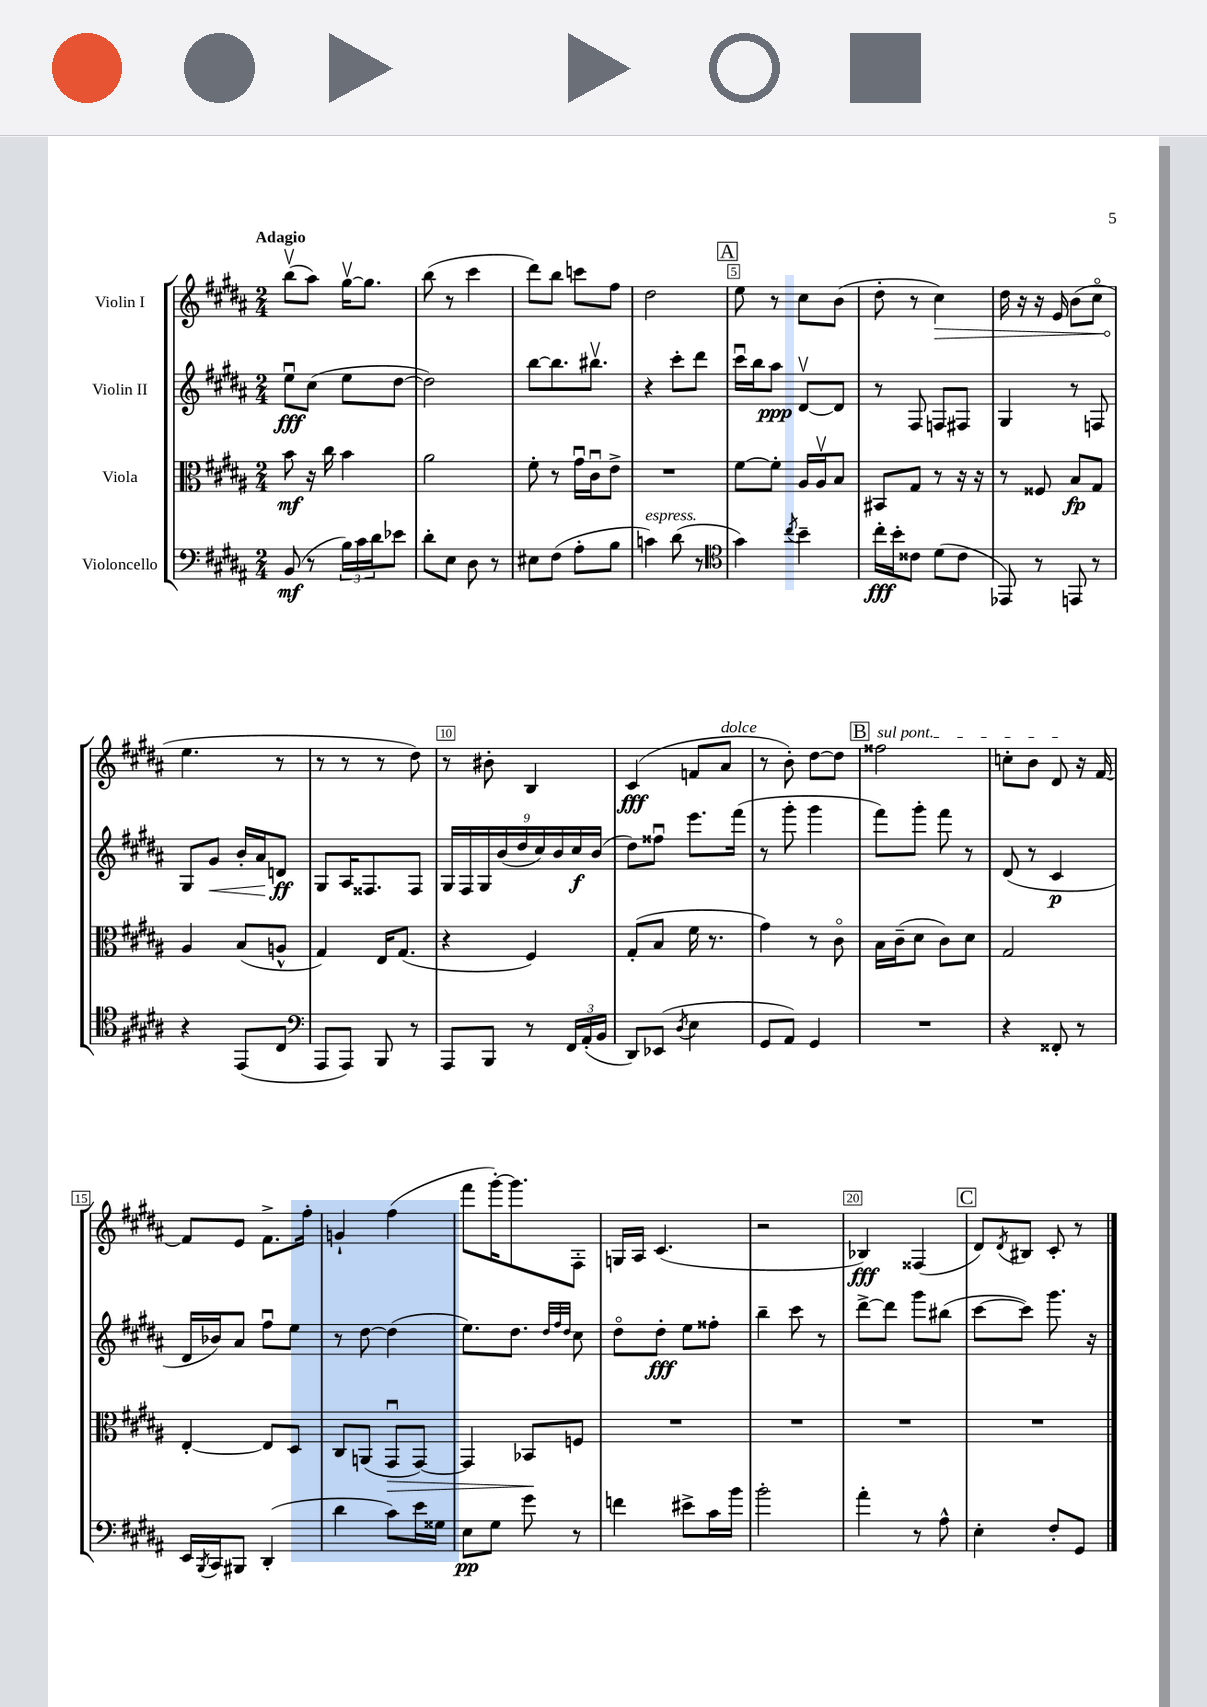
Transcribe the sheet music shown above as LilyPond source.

<<
\new StaffGroup <<
\new Staff = "s0" \with { instrumentName = "Violin I" } {
    \clef treble \key b \major \numericTimeSignature \time 2/4 \tempo "Adagio"
    b''8\upbow( ais''8) gis''16~\upbow gis''8. |
    b''8( r8 cis'''4 |
    dis'''8) b''8 c'''8 fis''8 |
    dis''2 |
    \mark \markup { \box "A" } e''8 r8 cis''8 b'8( |
    dis''8-. r8 \once \override Hairpin.circled-tip = ##t cis''4\>) |
    dis''16 r16 r16 e'16 b'8( cis''8\flageolet |
    e''4.\! r8 |
    r8 r8 r8 dis''8) |
    r8 bis'8-. b4 |
    cis'4\fff( f'8 ais'8^\markup { \italic "dolce" } |
    r8 b'8-.) dis''8~ dis''8 |
    \mark \markup { \box "B" } \once \override TextSpanner.bound-details.left.text = \markup { \italic "sul pont." } fisis''2\startTextSpan |
    c''8-. b'8 dis'8\stopTextSpan r16 fis'16~ |
    fis'8 e'8 fis'8.-> fis''16-. |
    g'4-! fis''4( |
    fis'''8 gis'''16~-.) gis'''8. fis8-. |
    g16 ais16 cis'4.( |
    r2 |
    bes4\fff) fisis4( |
    \mark \markup { \box "C" } dis'8) \acciaccatura { dis'8 } bis8 cis'8-. r8 \bar "|." |
}
\new Staff = "s1" \with { instrumentName = "Violin II" } {
    \clef treble \key b \major \numericTimeSignature \time 2/4
    e''8\downbow\fff cis''8( e''8 dis''8~ |
    dis''2) |
    b''8~ b''8. bis''8.\upbow |
    r4 cis'''8-. dis'''8 |
    \mark \markup { \box "A" } cis'''16\downbow b''16 ais''8\ppp dis'8~\upbow dis'8 |
    r8 fis8 f8 fis8 |
    gis4 r8 f8 |
    gis8 gis'8\< b'16-. ais'16 d'8\ff\! |
    gis8 ais16 fisis8. fisis8 |
    \tuplet 9/8 { gis16 fis16 gis16 b'16( dis''16 cis''16) b'16 cis''16\f b'16( } |
    dis''8) fisis''8\downbow e'''8. fis'''16( |
    r8 gis'''8-. gis'''4 |
    \mark \markup { \box "B" } fis'''8) gis'''8-. fis'''8 r8 |
    dis'8( r8 cis'4\p |
    dis'16 bes'16) ais'8 fis''8\downbow e''8 |
    r8 dis''8~ dis''4( |
    e''8.) dis''8. \grace { dis''32 fis''32 dis''32 } cis''8 |
    dis''8\flageolet dis''8-.\fff e''8 fisis''8-. |
    b''4-- cis'''8 r8 |
    dis'''8~-> dis'''8 gis'''8 bis''8( |
    \mark \markup { \box "C" } cis'''8~ cis'''8) gis'''8. r16 \bar "|." |
}
\new Staff = "s2" \with { instrumentName = "Viola" } {
    \clef alto \key b \major \numericTimeSignature \time 2/4
    b'8\mf r16 cis''16 b'4 |
    ais'2 |
    fis'8-. r8 gis'16\downbow cis'16\downbow e'8-> |
    R2 |
    \mark \markup { \box "A" } fis'8~ fis'8-. ais16 ais16\upbow b8 |
    bis,8 gis8 r8 r16 r16 |
    r8 fisis8 b8\fp gis8 |
    ais4 b8( a8-^ |
    gis4) e16 gis8.( |
    r4 fis4) |
    gis8-.( b8 fis'16 r8. |
    gis'4) r8 cis'8\flageolet |
    \mark \markup { \box "B" } b16 cis'16--( dis'8 cis'8) dis'8 |
    gis2 |
    e4~-. e8 dis8 |
    cis8 a,8( gis,8\downbow\> gis,8~) |
    gis,4 bes,8\! f8 |
    R2 |
    R2 |
    R2 |
    \mark \markup { \box "C" } R2 \bar "|." |
}
\new Staff = "s3" \with { instrumentName = "Violoncello" } {
    \clef bass \key b \major \numericTimeSignature \time 2/4
    b,8\mf( r8 \tuplet 3/2 { b16) cis'16 dis'16 } ees'8 |
    dis'8-. e8 dis8 r8 |
    eis8 fis8( ais8-. b8 |
    c'4^\markup { \italic "espress." }) dis'8( r8 |
    \mark \markup { \box "A" } \clef tenor gis'4) \acciaccatura { cis''8 } b'4-- |
    cis''16-.\fff b'16-. cisis'8 dis'8( cisis'8 |
    ees,8) r8 e,8 r8 |
    r4 e,8( cis8 |
    \clef bass ais,,8 ais,,8) b,,8 r8 |
    ais,,8 b,,8 r8 \tuplet 3/2 { fis,16 ais,16-.( b,16 } |
    dis,8) ees,8( \acciaccatura { dis8 } e4 |
    gis,8 ais,8) gis,4 |
    \mark \markup { \box "B" } R2 |
    r4 fisis,8-. r8 |
    e,16 \acciaccatura { b,,8 } cis,16 bis,,8 dis,4-.( |
    dis'4 cis'8) e'16 gisis16 |
    e8\pp gis8 gis'8 r8 |
    f'4 eis'8-> cis'16 b'16 |
    b'2-. |
    ais'4-. r8 ais8-^ |
    \mark \markup { \box "C" } e4-. fis8-. gis,8 \bar "|." |
}
>>
>>
\layout { \context { \Score \override BarNumber.break-visibility = ##(#f #t #t) barNumberVisibility = #(every-nth-bar-number-visible 5) \override BarNumber.stencil = #(make-stencil-boxer 0.1 0.3 ly:text-interface::print) } }
